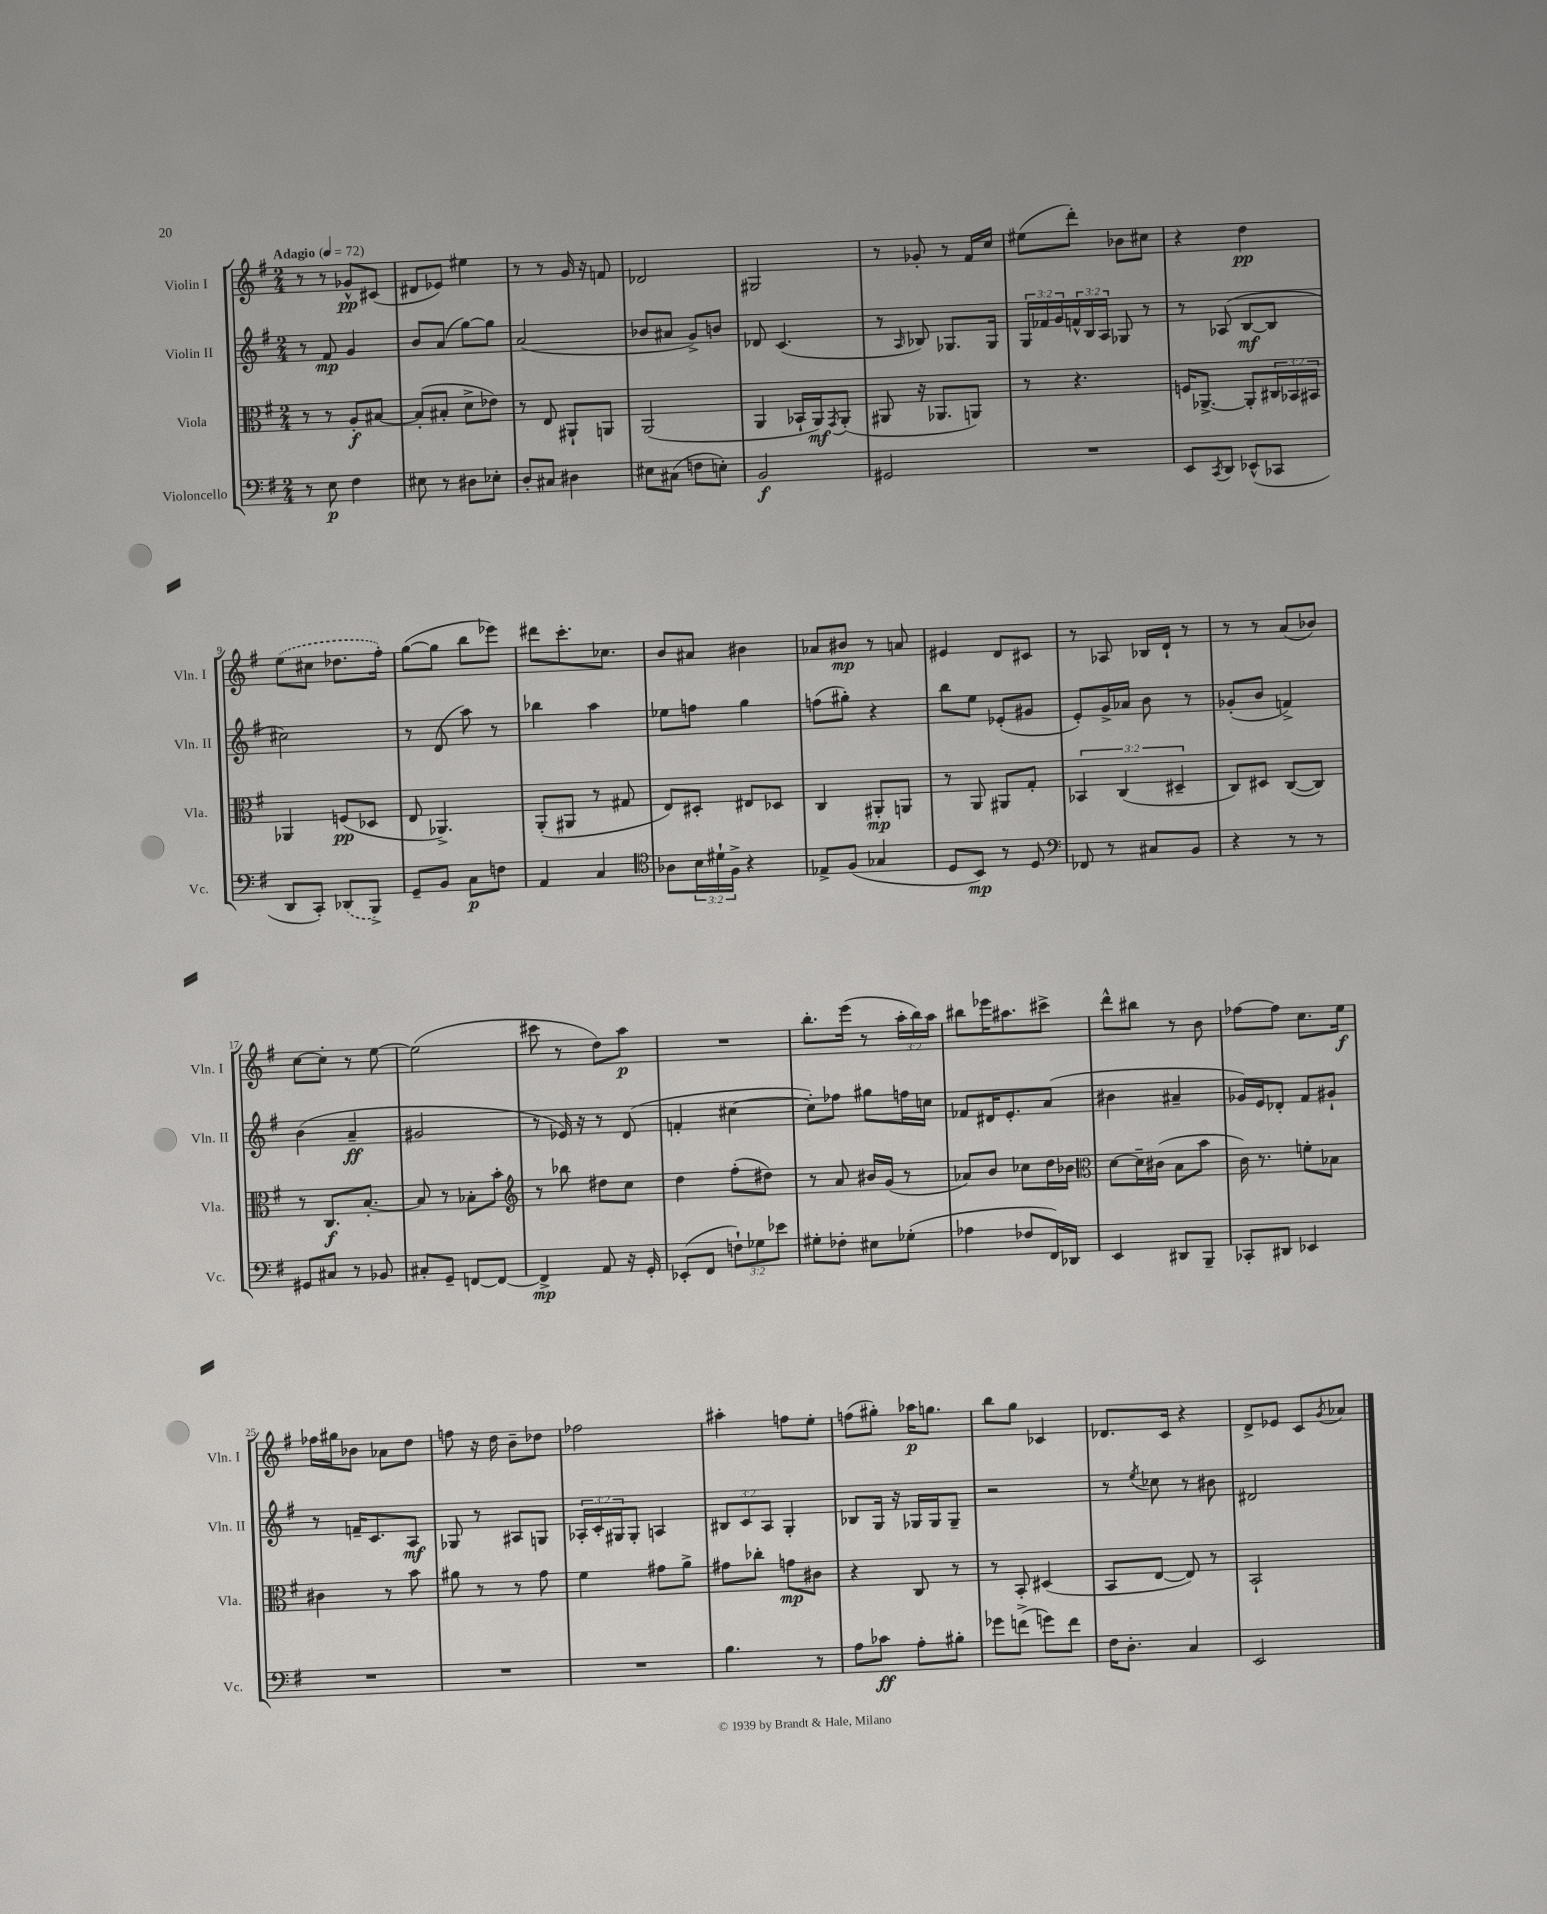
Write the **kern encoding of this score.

**kern	**kern	**kern	**kern
*staff4	*staff3	*staff2	*staff1
*clefF4	*clefC3	*clefG2	*clefG2
*k[f#]	*k[f#]	*k[f#]	*k[f#]
*M2/4	*M2/4	*M2/4	*M2/4
*MM72	*MM72	*MM72	*MM72
8r	8r	8r	8r
8E	8r	8f#	8r
4F#	8A'	4g	8g-^^
.	[8B#	.	(8c#
=	=	=	=
8E#	(8B#']	8b	8d#
8r	8B#'	(8a	8e-)
8D#	8d^	[8gg)	4ee#
8E-'	8e-)	8gg]	.
=	=	=	=
8D'	8r	(2a	8r
8C#	8E	.	8r
4D#	8AA#`	.	16g
.	.	.	16r
.	8AA	.	8f
=	=	=	=
8E#	(2AA	8b-	2d-
(8C#	.	8a#	.
8F	.	8g^)	.
8E')	.	8b	.
=	=	=	=
2BB	4AA	8d-	2G#
.	.	(4.c	.
.	16BB-`	.	.
.	16AA)	.	.
.	8qGG	.	.
.	(8AA'	.	.
=	=	=	=
2GG#	8AA#	8r	8r
.	.	16qqA	.
.	16r	8B-)	8g-'
.	8.AA-	.	.
.	.	8.G-	8r
.	8AA)	.	16f#
.	.	16G-	16cc
=	=	=	=
2r	8r	24G	(8ee#
.	.	24f-	.
.	.	24g	.
.	4.r	24f^^	8ddd')
.	.	24B	.
.	.	24A	.
.	.	8G-	8b-
.	.	8r	8cc#
=	=	=	=
8EE	16F	8r	4r
.	[8.AA-^	.	.
8qCC	.	.	.
8DD	.	(8A-	.
(8EE-^^	8AA-']	[8B	4dd
8CC-	24C#	8B]	.
.	24BB-	.	.
.	24BB#	.	.
=	=	=	=
8DD	4AA-	2cc#)	(8ee
8CC')	.	.	8cc#
(8DD-	(8F	.	8.dd-
8BBB^)	8D-	.	.
.	.	.	16ff#')
=	=	=	=
8GG~	8E	8r	([8gg
8BB	4.AA-^)	(8d	8gg]
8C	.	8aa)	8bb
8F	.	8r	8eee-)
=	=	=	=
4AA	(8AA'	4bb-	8ddd#
.	8AA#	.	8.ccc'
4C	8r	4aa	.
.	.	.	8.cc-
.	8G#	.	.
=	=	=	=
*clefC4	*	*	*
8A-	8E)	8ee-	8b
24B	8D#'	8ff	8a#
24d#`	.	.	.
24F#^	.	.	.
4r	8E#	4gg	4b#
.	8D-	.	.
=	=	=	=
8E-^	4C	(8ff	8a-
(8F#	.	8gg#')	8b#
4G-	8AA#'	4r	8r
.	8AA	.	8a
=	=	=	=
8D	8r	8bb	4e#
8BB)	8AA	8ee	.
8r	8AA#	(8e-'	8d
8D	8G'	8g#	8c#
=	=	=	=
*clefF4	*	*	*
8FF-	6BB-	8e')	8r
8r	.	16g^	8A-
.	(6C	.	.
.	.	16a-	.
8C#	.	8b	16B-
.	.	.	16d`
.	6D#~	.	.
8BB	.	8r	8r
=	=	=	=
4r	8C)	(8g-'	8r
.	8D#	8b	8r
8r	([8C	4f^)	(8a
8r	8C])	.	8b-)
=	=	=	=
8GG#	8r	(4b	[8cc
8C#	8.C	.	8cc']
8r	.	4a~	8r
.	[8.B'	.	.
8BB-	.	.	[8ee
=	=	=	=
8C#'	8B]	2g#	(2ee]
8GG~	8r	.	.
[8FF	8B-'	.	.
8FF_	8b'	.	.
=	=	=	=
*	*clefG2	*	*
4FF^]	8r	8r	8ccc#
.	8bb-	16e-)	8r
.	.	16r	.
8AA	8dd#	8r	8dd)
16r	8cc	(8d	8aa
16GG'	.	.	.
=	=	=	=
(8EE-'	4dd	4f'	2r
8FF#	.	.	.
12F`)	(8ff#'	[4cc#	.
12G-	.	.	.
.	8dd#)	.	.
12e-	.	.	.
=	=	=	=
8G#'	8r	8cc#'])	8.bb'
8F-'	8a	8ff-	.
.	.	.	(16eee
8E#	16b#	8gg#	8r
.	(16g	.	.
(8G-'	8r	16ff	24aa'
.	.	.	24bb)
.	.	16cc	.
.	.	.	24aa
=	=	=	=
4A-	8a-)	8f-	8bb#
.	8b	16d#	16eee-
.	.	8.e'	8.aa#
8F-	8cc-	.	.
16FF#)	16dd	(8a	8ccc#^
16DD-	16b-	.	.
=	=	=	=
*	*clefC3	*	*
4EE	[8d	4b#	8ddd^^
.	16d~]	.	8bb#
.	(16c#	.	.
8DD#	8B	4a#~	8r
8BBB~	8b	.	8b
=	=	=	=
8CC-'	16c)	16g-)	[8ff-
.	8.r	16e	.
8DD#	.	8d-'	8ff-]
4EE-	8f'	8f#	8.cc
.	8B-	8g#`	.
.	.	.	16ee
=	=	=	=
2r	4c#	8r	16ff-
.	.	.	16gg#
.	.	16f~	8b-
.	.	8.c	.
.	8r	.	8a-
.	8b	8A	8dd
=	=	=	=
2r	8a#	8G-	8ff
.	8r	8r	16r
.	.	.	16dd
.	8r	8A#	8b~
.	8g	8G	8dd-
=	=	=	=
2r	4f#	24A-'	2ff-
.	.	24c'	.
.	.	24G#	.
.	.	8G#'	.
.	8g#	4A	.
.	8a^	.	.
=	=	=	=
4.B	8g#	12B#	4aa#'
.	.	12c	.
.	8cc-'	.	.
.	.	12A	.
.	8g	4G'	8ff
8r	8c#	.	8ee'
=	=	=	=
8A	4r	8B-	(8ff
8c-	.	16G	8gg#')
.	.	16r	.
8A'	8C	16G-	16aa-
.	.	16G-	8.gg
8B#'	8r	8G-~	.
=	=	=	=
8g-	8r	2r	8bb
(8f^	8BB'	.	8gg
8g)	(4D#	.	4c-
8f	.	.	.
=	=	=	=
16F#	8BB	8r	8.d-
8.D'	.	.	.
.	.	8qee	.
.	[8E	8cc-	.
.	.	.	16c
4C	8E])	8r	4r
.	8r	8b#	.
=	=	=	=
2EE	2BB`	2d#	8d^
.	.	.	8e-
.	.	.	8c
.	.	.	8qg
.	.	.	8a-
==	==	==	==
*-	*-	*-	*-
